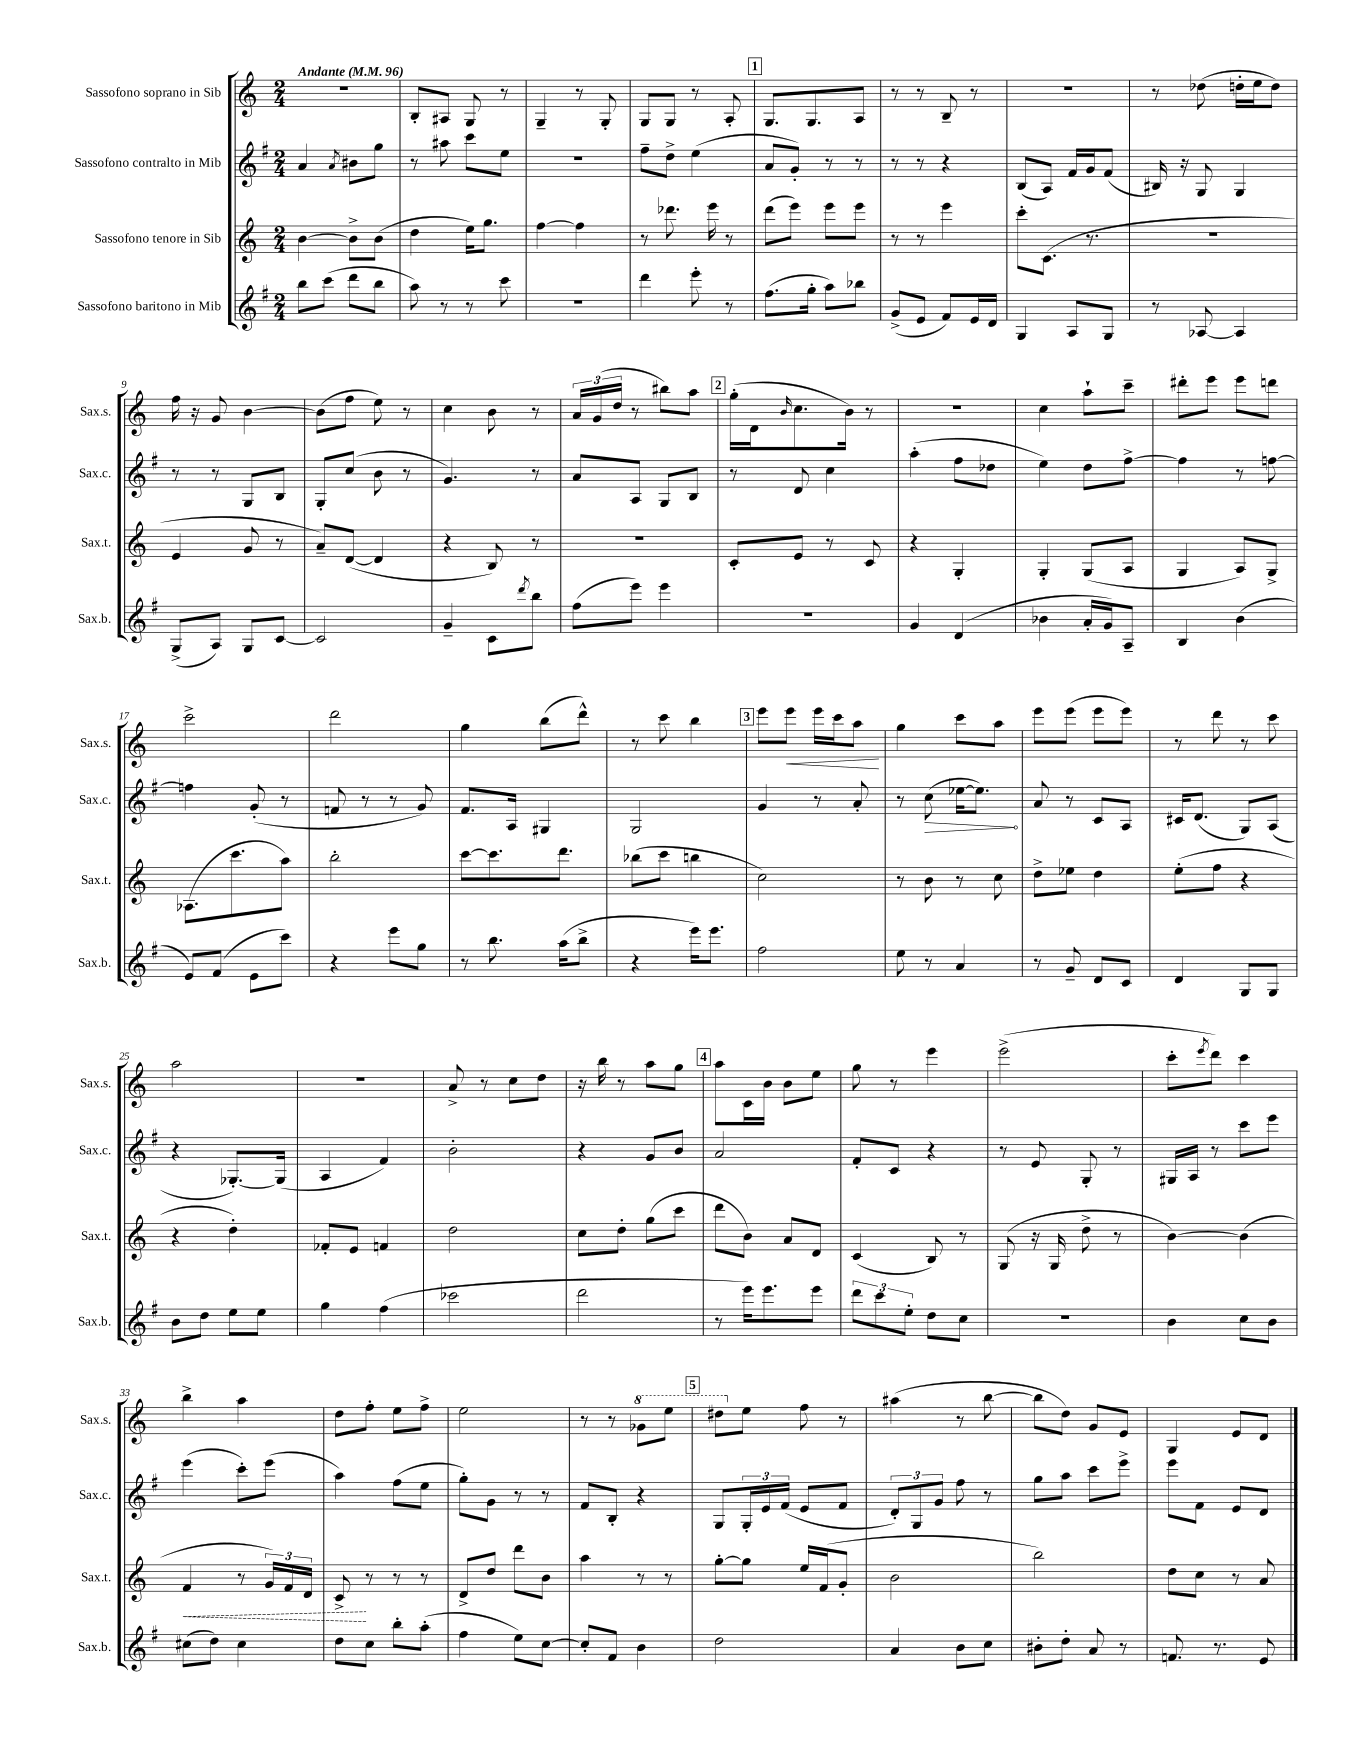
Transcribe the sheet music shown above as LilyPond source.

<<
\new StaffGroup <<
\new Staff = "s0" \with { instrumentName = "Sassofono soprano in Sib" shortInstrumentName = "Sax.s." } {
    \clef treble \key c \major \numericTimeSignature \time 2/4 \tempo "Andante" 4 = 96
    r2 |
    b8-. ais8 g8 r8 |
    g4-- r8 g8-. |
    g8 g8 r8 a8-. |
    \mark \markup { \box "1" } g8. g8. a8 |
    r8 r8 b8-- r8 |
    R2 |
    r8 des''8( d''16-. e''16 d''8) |
    f''16 r16 g'8 b'4~ |
    b'8( f''8 e''8) r8 |
    c''4 b'8 r8 |
    \tuplet 3/2 { a'16 g'16( d''16 } r8 bis''8) a''8 |
    \mark \markup { \box "2" } g''16-.( d'16 \grace { b'16 } c''8. b'16) r8 |
    R2 |
    c''4 a''8-! c'''8-- |
    dis'''8-. e'''8 e'''8 d'''8 |
    c'''2-> |
    d'''2 |
    g''4 b''8( d'''8-^) |
    r8 c'''8 b''4 |
    \mark \markup { \box "3" } e'''8 e'''8\< e'''16 c'''16 a''8\! |
    g''4 c'''8 a''8 |
    e'''8 e'''8( e'''8 e'''8) |
    r8 d'''8 r8 c'''8 |
    a''2 |
    r2 |
    a'8-> r8 c''8 d''8 |
    r16 b''16 r8 a''8 g''8 |
    \mark \markup { \box "4" } a''8 c'16 b'16 b'8 e''8 |
    g''8 r8 e'''4 |
    e'''2->( |
    c'''8-. \acciaccatura { e'''8 } d'''8) c'''4 |
    b''4-> a''4 |
    d''8 f''8-. e''8 f''8-> |
    e''2 |
    r8 r8 \ottava #1 ges''8 e'''8 |
    \mark \markup { \box "5" } dis'''8 \ottava #0 e''8 f''8 r8 |
    ais''4( r8 b''8~ |
    b''8 d''8) g'8 e'8 |
    g4 e'8 d'8 \bar "|." |
}
\new Staff = "s1" \with { instrumentName = "Sassofono contralto in Mib" shortInstrumentName = "Sax.c." } {
    \clef treble \key g \major \numericTimeSignature \time 2/4
    a'4 \acciaccatura { a'8 } bis'8 g''8 |
    r8 ais''8 c'''8 e''8 |
    r2 |
    fis''8-- d''8-> e''4( |
    \mark \markup { \box "1" } a'8 g'8-.) r8 r8 |
    r8 r8 r4 |
    b8( a8) fis'16 g'16 fis'8( |
    bis16) r16 g8 g4 |
    r8 r8 g8 b8 |
    g8-. c''8( b'8 r8 |
    g'4.) r8 |
    a'8 a8 g8 b8 |
    \mark \markup { \box "2" } r8 d'8 c''4 |
    a''4-.( fis''8 des''8 |
    e''4) d''8 fis''8~-> |
    fis''4 r8 f''8~ |
    f''4 g'8-.( r8 |
    f'8 r8 r8 g'8) |
    fis'8. a16 gis4 |
    g2 |
    \mark \markup { \box "3" } g'4 r8 a'8-. |
    r8 \once \override Hairpin.circled-tip = ##t c''8\>( ees''16~ ees''8.\!) |
    a'8 r8 c'8 a8 |
    cis'16 d'8.( g8) a8( |
    r4 ges8.~-.) ges16( |
    a4 fis'4) |
    b'2-. |
    r4 g'8 b'8 |
    \mark \markup { \box "4" } a'2 |
    fis'8-. c'8 r4 |
    r8 e'8 g8-. r8 |
    gis16 a16 r8 c'''8 e'''8 |
    e'''4( c'''8-.) e'''8( |
    a''4) fis''8( e''8 |
    g''8-.) g'8 r8 r8 |
    fis'8 b8-. r4 |
    \mark \markup { \box "5" } g8 \tuplet 3/2 { g16-. e'16 fis'16( } e'8 fis'8 |
    \tuplet 3/2 { d'8-.) g8 g'8 } fis''8 r8 |
    g''8 a''8 c'''8 e'''8-> |
    e'''8 fis'8 e'8 d'8 \bar "|." |
}
\new Staff = "s2" \with { instrumentName = "Sassofono tenore in Sib" shortInstrumentName = "Sax.t." } {
    \clef treble \key c \major \numericTimeSignature \time 2/4
    b'4~ b'8-> b'8( |
    d''4 e''16) g''8. |
    f''4~ f''4 |
    r8 des'''8. e'''16 r8 |
    \mark \markup { \box "1" } d'''8( e'''8) e'''8 e'''8 |
    r8 r8 e'''4 |
    c'''8-. c'8.( r8. |
    r2 |
    e'4 g'8 r8 |
    a'8--) d'8~( d'4 |
    r4 b8) r8 |
    R2 |
    \mark \markup { \box "2" } c'8-. e'8 r8 c'8 |
    r4 g4-. |
    g4-. g8( a8 |
    g4 a8) g8-> |
    aes8.( c'''8. a''8) |
    b''2-. |
    c'''8~ c'''8. d'''8. |
    bes''8( c'''8 b''4 |
    \mark \markup { \box "3" } c''2) |
    r8 b'8 r8 c''8 |
    d''8-> ees''8 d''4 |
    e''8-.( f''8 r4 |
    r4 d''4-.) |
    fes'8-. e'8 f'4 |
    d''2 |
    c''8 d''8-. g''8( c'''8 |
    \mark \markup { \box "4" } d'''8 b'8) a'8 d'8 |
    c'4( b8) r8 |
    g8( r16 g16 d''8-> r8 |
    b'4~) b'4( |
    \once \override Hairpin.style = #'dashed-line f'4\< r8 \tuplet 3/2 { g'16) f'16 d'16 } |
    c'8->\! r8 r8 r8 |
    d'8-> d''8 d'''8 b'8 |
    a''4 r8 r8 |
    \mark \markup { \box "5" } g''8~-. g''8 e''16 f'16( g'8-. |
    b'2 |
    b''2) |
    d''8 c''8 r8 a'8 \bar "|." |
}
\new Staff = "s3" \with { instrumentName = "Sassofono baritono in Mib" shortInstrumentName = "Sax.b." } {
    \clef treble \key g \major \numericTimeSignature \time 2/4
    b''8 c'''8( d'''8 b''8 |
    a''8) r8 r8 c'''8 |
    r2 |
    d'''4 e'''8-. r8 |
    \mark \markup { \box "1" } fis''8.( g''16-. a''8) bes''8 |
    g'8->( e'8 fis'8) e'16 d'16 |
    g4 a8 g8 |
    r8 aes8~ aes4 |
    g8->( a8) g8 c'8~ |
    c'2 |
    g'4-- c'8 \acciaccatura { d'''8 } b''8 |
    fis''8( e'''8) e'''4 |
    \mark \markup { \box "2" } R2 |
    g'4 d'4( |
    bes'4 a'16-. g'16) a8-- |
    b4 b'4( |
    e'8) fis'8( e'8 c'''8) |
    r4 e'''8 g''8 |
    r8 b''8. a''16( b''8-> |
    r4 e'''16) e'''8. |
    \mark \markup { \box "3" } fis''2 |
    e''8 r8 a'4 |
    r8 g'8-- d'8 c'8 |
    d'4 g8 g8 |
    b'8 d''8 e''8 e''8 |
    g''4 fis''4( |
    ces'''2 |
    d'''2 |
    \mark \markup { \box "4" } r8 e'''16) e'''8. e'''8 |
    \tuplet 3/2 { d'''8 c'''8 e''8-. } d''8 c''8 |
    r2 |
    b'4 c''8 b'8 |
    cis''8( d''8) cis''4 |
    d''8 c''8 b''8-. a''8-.( |
    fis''4 e''8) c''8~ |
    c''8-. fis'8 b'4 |
    \mark \markup { \box "5" } d''2 |
    a'4 b'8 c''8 |
    bis'8-. d''8-. a'8 r8 |
    f'8. r8. e'8 \bar "|." |
}
>>
>>
